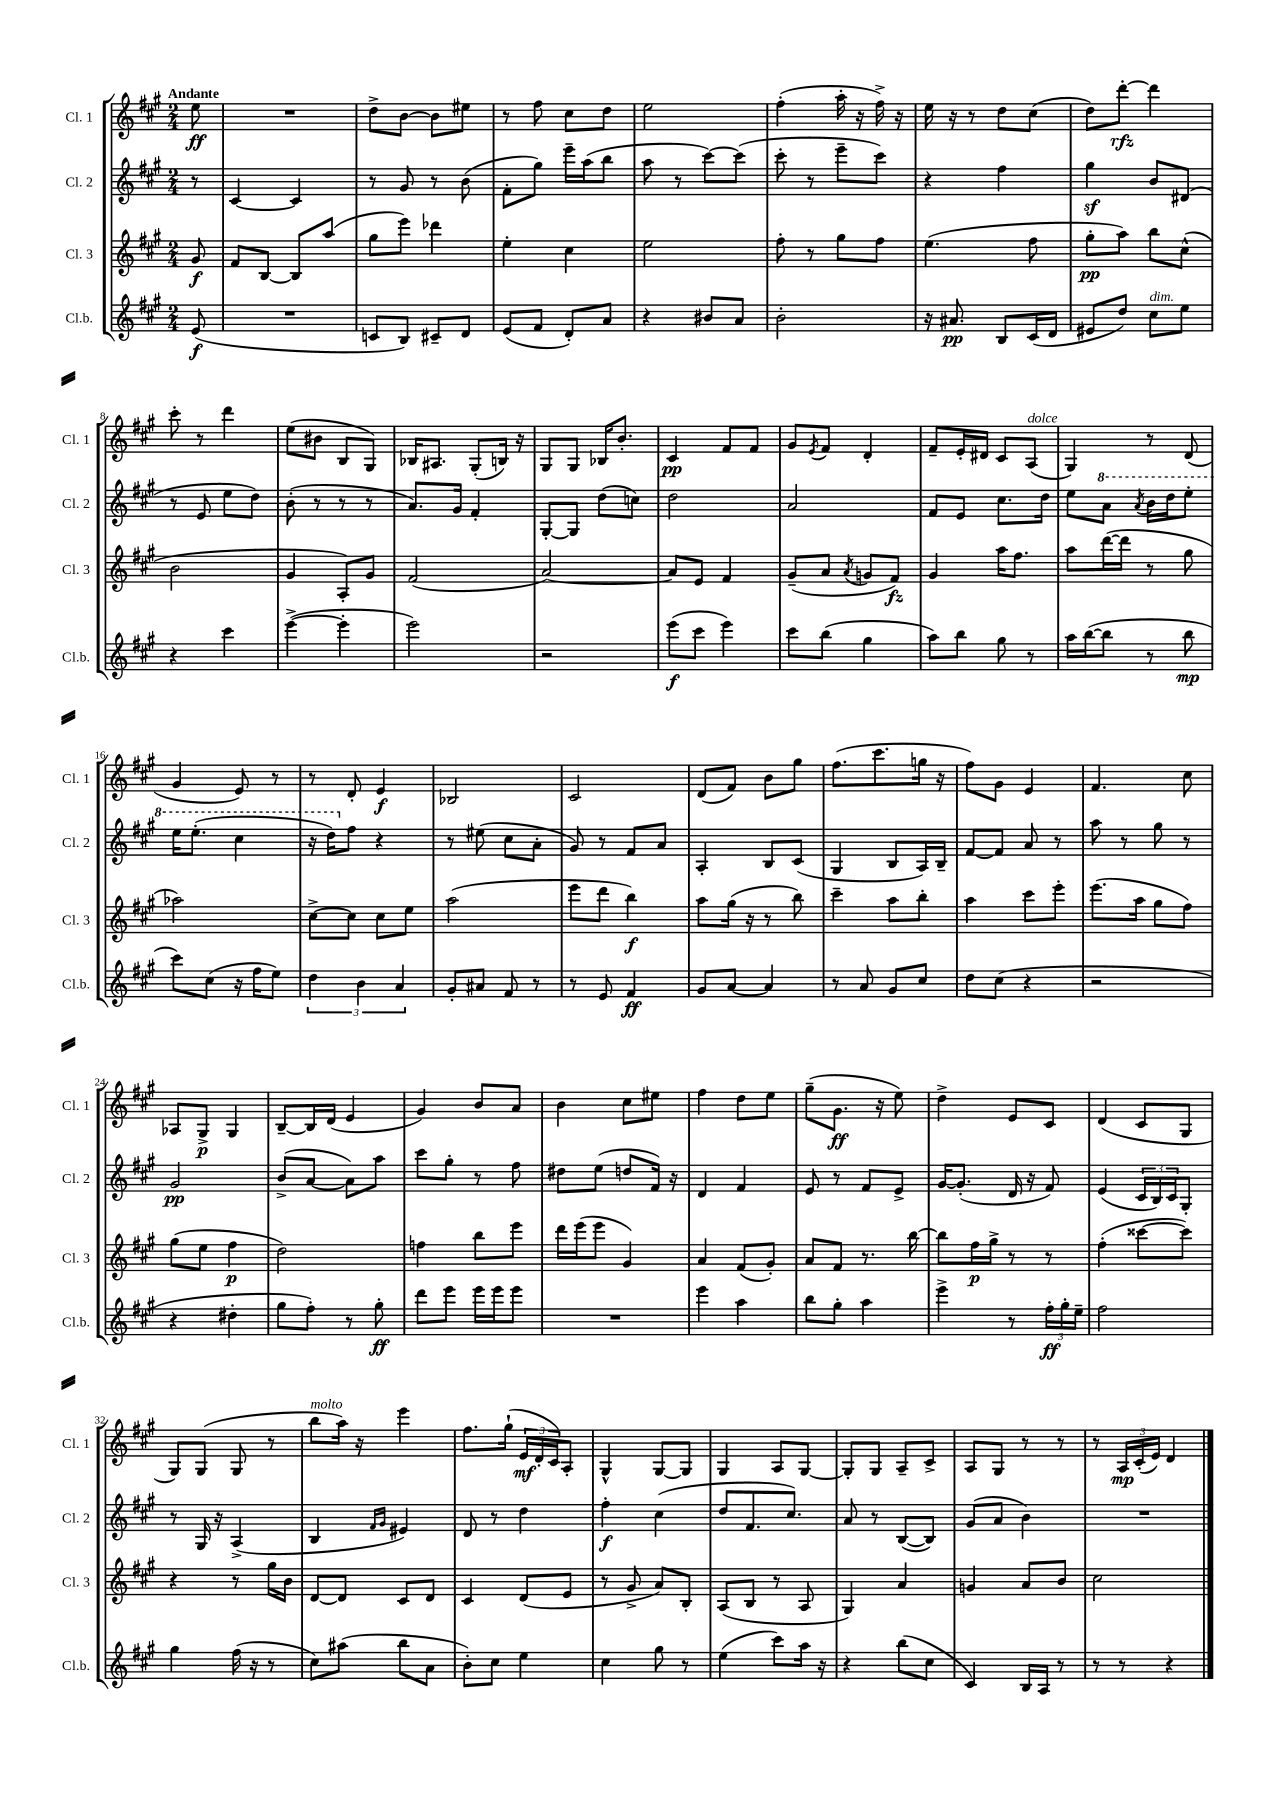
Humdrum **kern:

**kern	**kern	**kern	**kern
*staff4	*staff3	*staff2	*staff1
*clefG2	*clefG2	*clefG2	*clefG2
*k[f#c#g#]	*k[f#c#g#]	*k[f#c#g#]	*k[f#c#g#]
*M2/4	*M2/4	*M2/4	*M2/4
(8e/	8g#/	8r	8ee\
=	=	=	=
2r	8f#/L	[4c#/	2r
.	[8B/J	.	.
.	8B/]L	4c#/]	.
.	(8aa/J	.	.
=	=	=	=
8c/L	8gg#\L	8r	8dd^\L
8B/J)	8eee\J)	8g#/	[8b\J
8c#~/L	4ddd-\	8r	8b\]L
8d/J	.	(8b\	8ee#\J
=	=	=	=
(8e/L	4ee'\	8f#'\L	8r
8f#/J	.	8gg#\J)	8ff#\
8d'/L)	4cc#\	16eee~\LL	8cc#\L
.	.	(16aa\J	.
8a/J	.	8bb\J	8dd\J
=	=	=	=
4r	2ee\	8aa\	2ee\
.	.	8r	.
8b#/L	.	[8ccc#\L)	.
8a/J	.	(8ccc#\]J	.
=	=	=	=
2b'\	8ff#'\	8ccc#'\	(4ff#'\
.	8r	8r	.
.	8gg#\L	8eee~\L	16aa'\
.	.	.	16r
.	8ff#\J	8ccc#\J)	16ff#^\)
.	.	.	16r
=	=	=	=
16r	(4.ee\	4r	16ee\
8.a#/	.	.	16r
.	.	.	8r
8B/L	.	4ff#\	8dd\L
(16c#/L	8ff#\	.	(8cc#\J
16d/JJ	.	.	.
=	=	=	=
8e#/L	8gg#'\L	4gg#\	8dd\L)
8dd/J)	8aa\J)	.	[8ddd'\J
8cc#\L	8bb\L	8b/L	4ddd\]
8ee\J	(8cc#^^\J	(8d#/J	.
=	=	=	=
4r	2b\	8r	8ccc#'\
.	.	8e/	8r
4ccc#\	.	8ee\L	4ddd\
.	.	8dd\J)	.
=	=	=	=
([4eee^\	4g#/	(8b'\	(8ee\L
.	.	8r	8b#\J
4eee'\]	8A'/L)	8r	8B/L
.	8g#/J	8r	8G#/J)
=	=	=	=
2eee\)	(2f#/	8.a/L)	16B-/LK
.	.	.	8.A#/J
.	.	16g#/Jk	.
.	.	4f#'/	(8G#'/L
.	.	.	16B/Jk)
.	.	.	16r
=	=	=	=
2r	[2a/)	[8G#'/L	8G#/L
.	.	8G#/]J	8G#/J
.	.	(8dd\L	16B-/LK
.	.	.	8.b'/J
.	.	8cc\J)	.
=	=	=	=
(8eee\L	8a/]L	2dd\	4c#/
8ccc#\J	8e/J	.	.
4eee\)	4f#/	.	8f#/L
.	.	.	8f#/J
=	=	=	=
8ccc#\L	(8g#~/L	2a/	8g#/L
.	.	.	8qe/
(8bb\J	8a/J	.	8f#/J
.	8qa/	.	.
4gg#\	8g/L	.	4d'/
.	8f#/J)	.	.
=	=	=	=
8aa\L)	4g#/	8f#/L	8f#~/L
8bb\J	.	8e/J	16e'/L
.	.	.	16d#/JJ
8gg#\	16aa\LK	8.cc#\L	8c#/L
.	8.ff#\J	.	.
8r	.	.	(8A/J
.	.	16dd\Jk	.
=	=	=	=
16aa\LL	8aa\L	8ee\L	4G#/)
([16bb\J	.	.	.
8bb\]J	([16ddd\L	8aa\J	.
.	16ddd\]JJ	.	.
.	.	8qaa/	.
8r	8r	16bb\LL	8r
.	.	16ddd\J	.
8bb\	8gg#\	8eee'\J	(8d/
=	=	=	=
8ccc#\L)	2aa-\)	16eee\LK	4g#/
.	.	(8.eee'\J	.
(8cc#\J	.	.	.
16r	.	4ccc#\	8e/)
16ff#\LK	.	.	.
8ee\J)	.	.	8r
=	=	=	=
6dd\	[8cc#^\L	16r	8r
.	.	16ddd\LK)	.
.	8cc#\]J	8ff#\J	8d'/
6b\	.	.	.
.	8cc#\L	4r	4e/
6a/	.	.	.
.	8ee\J	.	.
=	=	=	=
8g#'/L	(2aa\	8r	2B-/
8a#/J	.	(8ee#\	.
8f#/	.	8cc#\L	.
8r	.	8a'\J	.
=	=	=	=
8r	8eee\L	8g#/)	2c#/
8e/	8ddd\J	8r	.
4f#/	4bb\)	8f#/L	.
.	.	8a/J	.
=	=	=	=
8g#/L	8aa\L	4A'/	(8d/L
[8a/J	(16gg#\Jk	.	8f#/J)
.	16r	.	.
4a/]	8r	8B/L	8b\L
.	8bb\)	(8c#/J	8gg#\J
=	=	=	=
8r	4ccc#~\	4G#/	(8.ff#\L
8a/	.	.	.
.	.	.	8.ccc#\
8g#/L	8aa\L	8B/L	.
8cc#/J	8bb'\J	16A/L)	16gg\Jk
.	.	16B~/JJ	16r
=	=	=	=
8dd\L	4aa\	[8f#/L	8ff#\L)
(8cc#\J	.	8f#/]J	8g#\J
4r	8ccc#\L	8a/	4e/
.	8eee'\J	8r	.
=	=	=	=
2r	(8.eee\L	8aa\	4.f#/
.	.	8r	.
.	16aa\Jk	.	.
.	8gg#\L	8gg#\	.
.	8ff#\J)	8r	8cc#\
=	=	=	=
4r	(8gg#\L	2g#/	8A-/L
.	8ee\J	.	8G#^/J
4dd#'\	4ff#\	.	4G#/
=	=	=	=
8gg#\L	2dd\)	(8b^/L	[8B~/L
8ff#'\J)	.	[8a/J	16B/]L
.	.	.	(16d/JJ
8r	.	8a\]L)	4e/
8gg#'\	.	8aa\J	.
=	=	=	=
8ddd\L	4ff\	8ccc#\L	4g#/)
8eee\J	.	8gg#'\J	.
16eee\LL	8bb\L	8r	8b/L
16eee\J	.	.	.
8eee\J	8eee\J	8ff#\	8a/J
=	=	=	=
2r	16ddd\LL	8dd#\L	4b\
.	(16eee\J	.	.
.	8eee\J	(8ee\J	.
.	4g#/)	8dd/L	8cc#\L
.	.	16f#/Jk)	8ee#\J
.	.	16r	.
=	=	=	=
4eee\	4a/	4d/	4ff#\
4aa\	(8f#/L	4f#/	8dd\L
.	8g#'/J)	.	8ee\J
=	=	=	=
8bb\L	8a/L	8e/	(8gg#~\L
8gg#'\J	8f#/J	8r	8.g#\J
4aa\	8.r	8f#/L	.
.	.	.	16r
.	.	8e^/J	8ee\)
.	[16bb\	.	.
=	=	=	=
4eee^\	8bb\]L	[16g#/LK	4dd^\
.	.	(8.g#'/]J	.
.	16ff#\L	.	.
.	16gg#^\JJ	.	.
8r	8r	16d/	8e/L
.	.	16r	.
24ff#'\LL	8r	8f#/)	8c#/J
24gg#'\	.	.	.
24ee~\JJ	.	.	.
=	=	=	=
2ff#\	(4ff#'\	(4e/	(4d/
.	[8ccc##\L	24c#/LL	8c#/L
.	.	24B/)	.
.	.	24c#/J	.
.	8ccc##\]J)	8G#'/J	8G#/J
=	=	=	=
4gg#\	4r	8r	8G#/L)
.	.	16G#/	(8G#/J
.	.	16r	.
(16ff#\	8r	(4A^/	8G#/
16r	.	.	.
8r	16gg#\LL	.	8r
.	16b\JJ	.	.
=	=	=	=
8cc#\L)	[8d/L	4B/	8bb\L
(8aa#\J	8d/]J	.	16aa\Jk)
.	.	.	16r
.	.	16qqf#/LL	.
.	.	16qqg#/JJ	.
8bb\L	8c#/L	4e#/)	4eee\
8a\J	8d/J	.	.
=	=	=	=
8b'\L)	4c#/	8d/	8.ff#\L
8cc#\J	.	8r	.
.	.	.	(16gg#`\Jk
4ee\	(8d/L	4dd\	24e/LL
.	.	.	24d'/
.	.	.	24c#/J)
.	8e/J	.	8A'/J
=	=	=	=
4cc#\	8r	4ff#'\	4G#^^/
.	8g#^/	.	.
8gg#\	8a/L)	(4cc#\	[8G#/L
8r	8B'/J	.	8G#/]J
=	=	=	=
(4ee\	(8A/L	8dd/L	4G#/
.	8B/J	8.f#/	.
8ccc#\L)	8r	.	8A/L
.	.	8.cc#/J)	.
16aa\Jk	8A/	.	[8G#/J
16r	.	.	.
=	=	=	=
4r	4G#/)	8a/	8G#'/]L
.	.	8r	8G#/J
(8bb\L	4a/	([8B/L	8A~/L
8cc#\J	.	8B/]J)	8c#^/J
=	=	=	=
4c#/)	4g/	(8g#/L	8A/L
.	.	8a/J	8G#/J
16B/LL	8a/L	4b\)	8r
16A/JJ	.	.	.
8r	8b/J	.	8r
=	=	=	=
8r	2cc#\	2r	8r
8r	.	.	24A/LL
.	.	.	(24c#'/
.	.	.	24e/JJ)
4r	.	.	4d/
==	==	==	==
*-	*-	*-	*-
